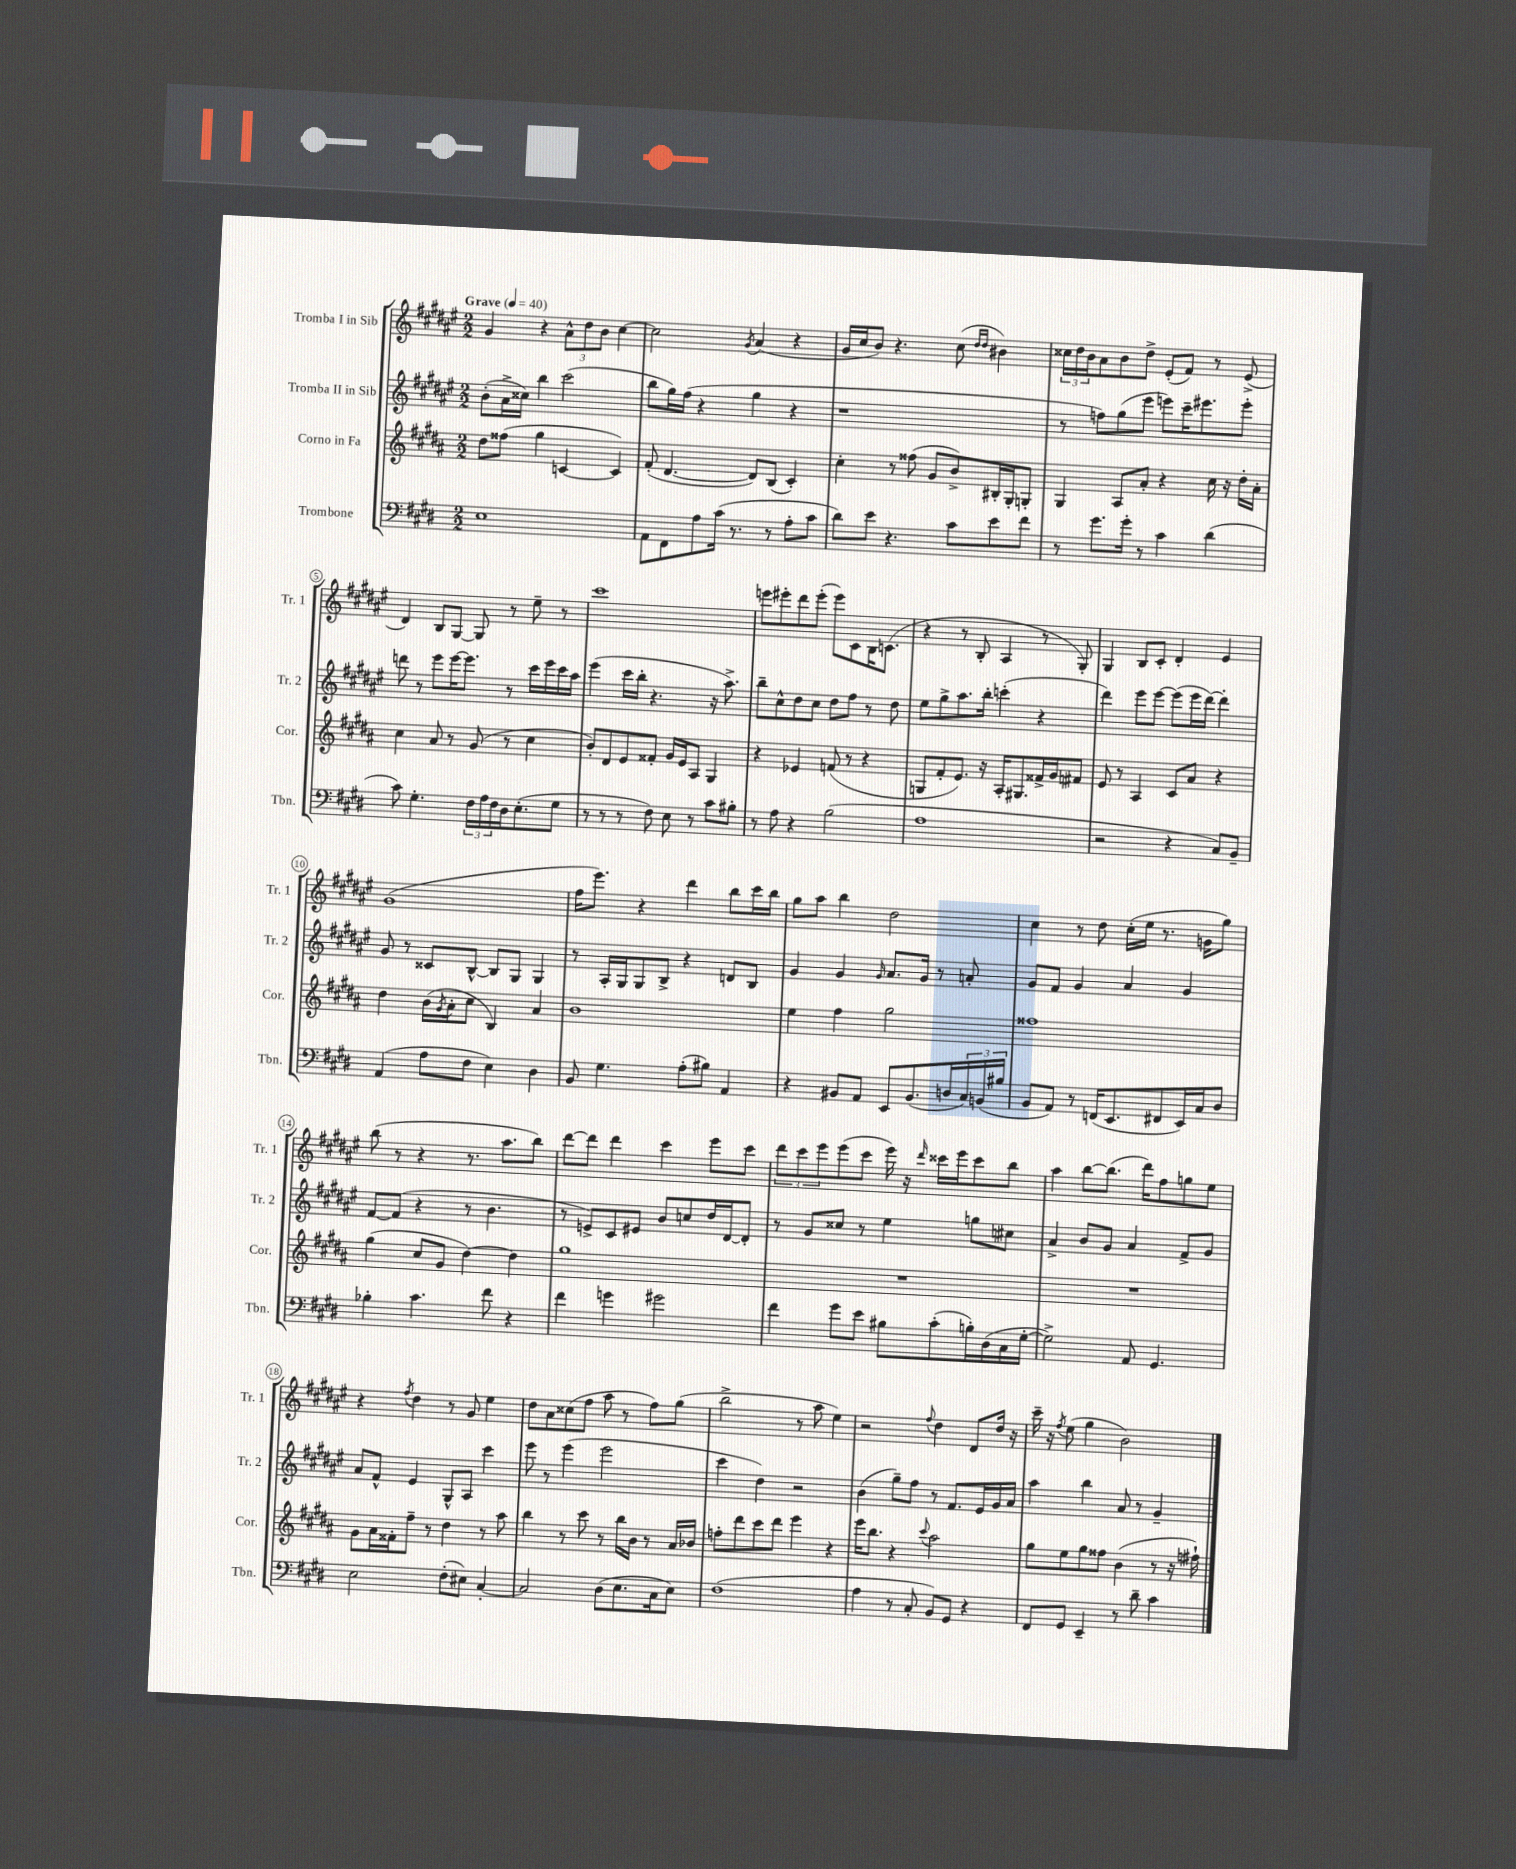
<<
\new StaffGroup <<
\new Staff = "s0" \with { instrumentName = "Tromba I in Sib" shortInstrumentName = "Tr. 1" } {
    \clef treble \key fis \major \numericTimeSignature \time 2/2 \tempo "Grave" 4 = 40
    gis'4 r4 \tuplet 3/2 { ais'8-^ dis''8 b'8 } cis''4~ |
    cis''2 \acciaccatura { gis'8 } ais'4( r4 |
    gis'16 cis''16 b'8) r4. cis''8( \grace { dis''16 dis''16 } bis'4) |
    \tuplet 3/2 { cisis''16 dis''16 b'16 } ais'8 b'8 dis''8-> eis'8-.( fis'8) r8 eis'8->( |
    dis'4) b8 gis8~ gis8 r8 eis''8-- r8 |
    cis'''1 |
    e'''8 eis'''8-. dis'''8 eis'''8-.( eis'''8) cis'8 b16 c'8.( |
    r4 r8 b8-. ais4 r8 gis8-.) |
    gis4 b8 cis'8-. dis'4-. eis'4 |
    gis'1( |
    fis''16 eis'''8.) r4 dis'''4 b''8 cis'''16 b''16 |
    gis''8 ais''8 b''4 dis''2 |
    cis''4 r8 dis''8 cis''16-.( eis''16 r8. g'16 gis''8) |
    b''8( r8 r4 r8. ais''8. b''8) |
    dis'''8~ dis'''8 dis'''4 cis'''4 eis'''8 cis'''8 |
    \tuplet 3/2 { dis'''8 cis'''8 eis'''8 } eis'''8( cis'''8 eis'''16) r16 \grace { dis'''16 } cisis'''16 eis'''16 cisis'''8 b''8 |
    ais''4 b''8~ b''8.( dis'''16) fis''8 g''8 eis''8 |
    r4 \acciaccatura { fis''8 } dis''4 r8 gis'8 eis''4 |
    dis''8 ais'8 cisis''8( fis''8 ais''8 r8 fis''8) gis''8( |
    b''2-> r8 ais''8 eis''4) |
    r2 \appoggiatura { fis''8 } dis''4 dis'8 dis''16 r16 |
    cis'''16-- r16 \acciaccatura { fis''8 } eis''8( gis''4 b'2) \bar "|." |
}
\new Staff = "s1" \with { instrumentName = "Tromba II in Sib" shortInstrumentName = "Tr. 2" } {
    \clef treble \key fis \major \numericTimeSignature \time 2/2
    b'8-.( ais'16-> cisis''16) b''4 cis'''2( |
    b''8 gis''16) fis''16( r4 gis''4 r4 |
    r1 |
    r8 f''8) gis''8( eis'''8 e'''8) cis'''16-- eis'''8. eis'''8-. |
    d'''8 r8 eis'''8 eis'''16~ eis'''8. r8 cis'''16 eis'''16 cis'''16 ais''16 |
    eis'''4( cis'''16 b''16-. r4. r16 ais''8.->) |
    b''8-- cis''8-^ dis''8 cis''8 dis''8 fis''8 r8 dis''8 |
    eis''8 gis''8-> ais''8. b''16-. c'''4-.( r4 |
    dis'''4) eis'''8 eis'''8~ eis'''8( eis'''16 dis'''16~) dis'''4-. |
    gis'8 r8 cisis'8 b8~-^ b8 gis8 gis4 |
    r8 ais16-. gis16 gis8 b8-> r4 d'8 b8 |
    gis'4 gis'4 \grace { gis'16 } ais'8. gis'16 r8 a'8-. |
    gis'8 fis'8 gis'4 ais'4 gis'4 |
    fis'8~ fis'8( r4 r8 b'4. |
    r8 e'8->) cis'8 eis'8 b'8 c''8 dis''16 dis'16~ dis'8-. |
    r8 gis'8 cisis''8 r8 eis''4 g''8 cis''8 |
    ais'4-> b'8 gis'8 ais'4 fis'8-> gis'8 |
    ais'8 fis'8-^ eis'4 gis8-^ ais8 cis'''4 |
    eis'''8 r8 eis'''4( eis'''2 |
    cis'''4 dis''4) r2 |
    b'4( gis''8--) fis''8 r8 fis'8. eis'16 gis'16 ais'16 |
    ais''4 b''4 ais'8 r8 gis'4-- \bar "|." |
}
\new Staff = "s2" \with { instrumentName = "Corno in Fa" shortInstrumentName = "Cor." } {
    \clef treble \key b \major \numericTimeSignature \time 2/2
    dis''8 fisis''8( gis''4 c'4~ c'4) |
    fis'8-.( dis'4.~ dis'8) b8( cis'4-.) |
    cis''4-. r8 fisis''8( gis'8 b'8->) bis16-. gis16-. g8-. |
    gis4 ais8 ais'8-. r4 cis''16 r16 dis''16-. ais'16-. |
    cis''4 ais'8 r8 gis'8( r8 cis''4 |
    b'8-.) dis'8 e'8 fisis'8-. gis'16 e'16 ais8 gis4 |
    r4 ees'4 f'8( r8 r4 |
    g8 fis'8-. e'8.) r16 ais16-. gis8. fisis'16-> gis'16 fis'8 |
    e'8 r8 ais4 cis'8 ais'8 r4 |
    dis''4 b'16( \acciaccatura { gis'8 } ais'16-. cis''8 b4) ais'4 |
    b'1 |
    e''4 fis''4 gis''2 |
    fisis''1 |
    gis''4( cis''8 gis'8 dis''4~) dis''4 |
    gis''1 |
    R1 |
    R1 |
    gis'8 ais'16 fisis'16-. fis''8-- r8 dis''4 r8 ais''8 |
    b''4 r8 cis'''8 r8 b''16 b'16 r8 ais'16 bes'16 |
    f''8-. dis'''8 cis'''8 dis'''8 e'''4 r4 |
    e'''16 b''8. r4 \appoggiatura { cis'''8 } ais''2 |
    gis''8 e''8 gis''8 fisis''8 b'4( r8 r16 fis''16-!) \bar "|." |
}
\new Staff = "s3" \with { instrumentName = "Trombone" shortInstrumentName = "Tbn." } {
    \clef bass \key e \major \numericTimeSignature \time 2/2
    e1 |
    a,8 fis,8 a8 cis'16( r8. r8 a8-. cis'8 |
    dis'8) e'8 r4. cis'8 e'8 fis'8 |
    r8 gis'8. gis'16-. r8 cis'4 dis'4( |
    cis'8) gis4.-. \tuplet 3/2 { fis16 a16 fis16 } dis16 e8.-.( gis8 |
    r8 r8 r8 fis8) e8 r8 cis'8 bis8-. |
    r8 a8 r4 b2( |
    a1 |
    r2 r4 cis8) b,8-- |
    a,4( a8 fis8 e4) dis4 |
    b,8 gis4. a8-.( bis8) a,4 |
    r4 bis,8 a,8 e,8 bis,8.( d16 \tuplet 3/2 { cis16) b,16( bis16 } |
    b,8 a,8) r8 f,16( e,8. fis,8 e,16) cis16 dis8 |
    bes4-. cis'4. fis'8 r4 |
    fis'4 g'4 gis'2 |
    fis'4 gis'8 e'8 bis8 cis'8-.( b16-.) dis16( cis16 gis16~-. |
    gis2->) a,8 gis,4. |
    e2 fis8-.( eis8) cis4~-. |
    cis2 dis8( e8. cis16 e8) |
    fis1( |
    a4 r8 cis8-. b,8) gis,8 r4 |
    fis,8 gis,8 e,4-- r8 dis'8-- cis'4 \bar "|." |
}
>>
>>
\layout { \context { \Score \override BarNumber.stencil = #(make-stencil-circler 0.1 0.3 ly:text-interface::print) } }
